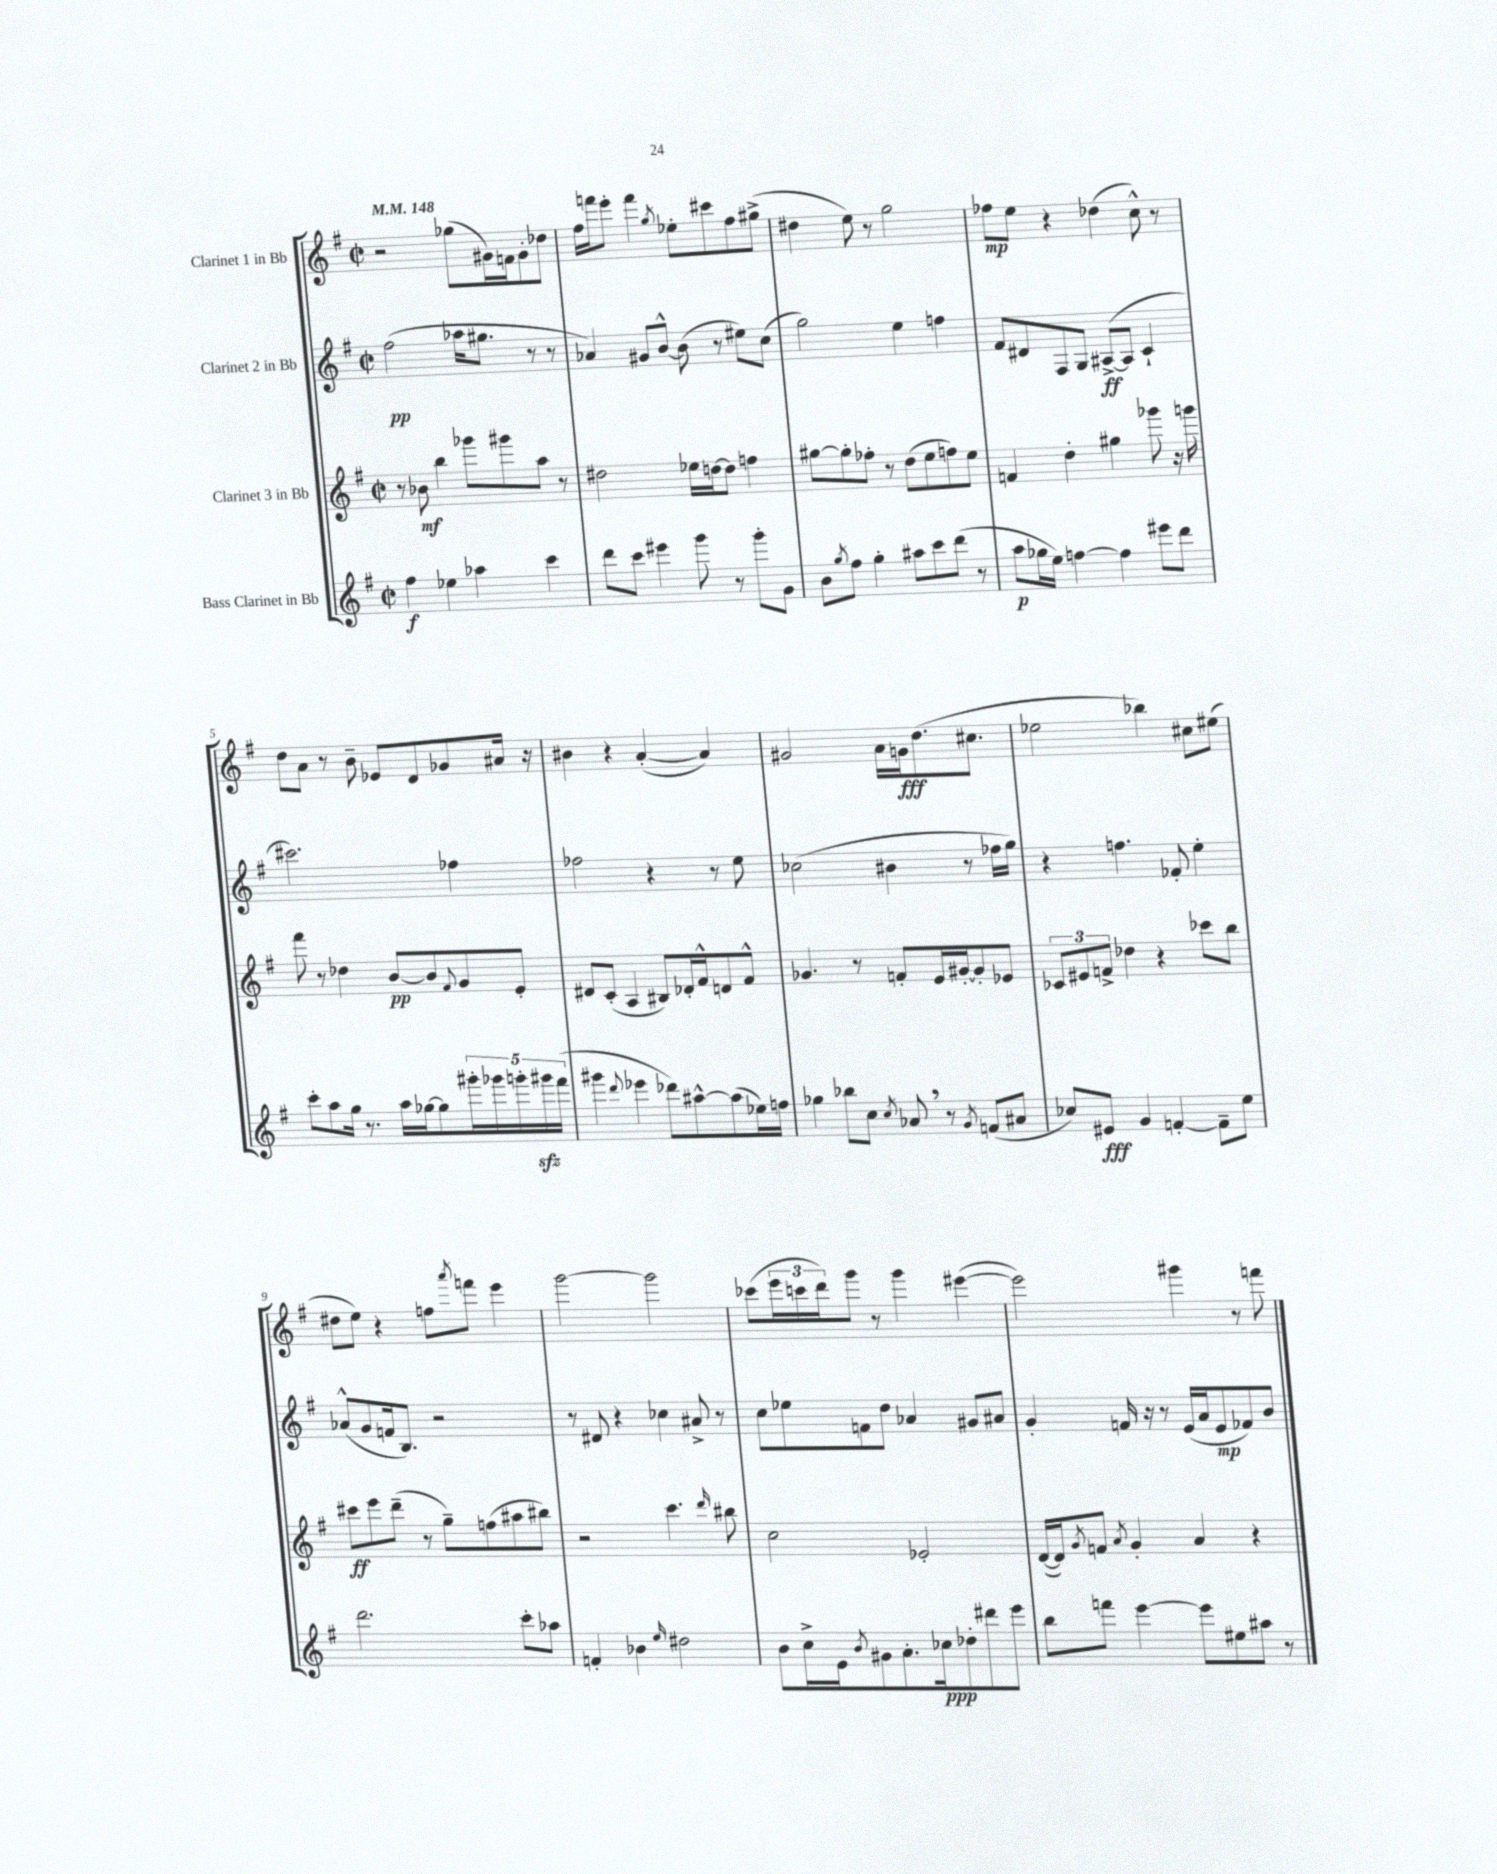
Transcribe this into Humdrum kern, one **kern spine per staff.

**kern	**dynam	**kern	**dynam	**kern	**dynam	**kern	**dynam
*part4	*part4	*part3	*part3	*part2	*part2	*part1	*part1
*staff4	*staff4	*staff3	*staff3	*staff2	*staff2	*staff1	*staff1
*I"Bass Clarinet in Bb	*	*I"Clarinet 3 in Bb	*	*I"Clarinet 2 in Bb	*	*I"Clarinet 1 in Bb	*
*clefG2	*	*clefG2	*	*clefG2	*	*clefG2	*
*k[f#]	*	*k[f#]	*	*k[f#]	*	*k[f#]	*
*M2/2	*	*M2/2	*	*M2/2	*	*M2/2	*
*met(c|)	*	*met(c|)	*	*met(c|)	*	*met(c|)	*
*MM148	*	*MM148	*	*MM148	*	*MM148	*
=1	=1	=1	=1	=1	=1	=1	=1
4ff#\	f	8r	.	(2ff#\	pp	2r	.
.	.	8b-X\	mf	.	.	.	.
4ee-X\	.	4bb\	.	.	.	.	.
4aa-X\	.	8ggg-X\L	.	16aa-X\KL	.	(8gg-X\L	.
.	.	.	.	8.gg#X\J	.	.	.
.	.	8ggg#X\	.	.	.	16g#X\L)	.
.	.	.	.	.	.	16fn\J	.
4ccc\	.	8aa\J	.	8r	.	8g#'\	.
.	.	8r	.	8r	.	8dd-X\J	.
=2	=2	=2	=2	=2	=2	=2	=2
8ddd\L	.	2dd#X\	.	4a-X/)	.	16ff#\LL	.
.	.	.	.	.	.	16fffn\J	.
8ccc\J	.	.	.	.	.	8eee'\J	.
4eee#X\	.	.	.	8g#X/L	.	4fff\	.
.	.	.	.	[8b^^/J	.	.	.
.	.	.	.	.	.	8qgg/	.
8ggg\	.	16ee-X\LL	.	(8b\]	.	8ee-X'\L	.
.	.	[16ddn\J	.	.	.	.	.
8r	.	8dd\J]	.	8r	.	8ccc#X\	.
8ggg'\L	.	4ffn\	.	8ee#X\L)	.	8ff#\	.
8g\J	.	.	.	(8cc\J	.	(8gg#X^\J	.
=3	=3	=3	=3	=3	=3	=3	=3
8b\L	.	[8gg#X\L	.	2gg\)	.	4dd#X\	.
8qgg/	.	.	.	.	.	.	.
8ff#\J	.	8gg#'\]	.	.	.	.	.
4gg'\	.	8ff-X'\J	.	.	.	8ee\)	.
.	.	8r	.	.	.	8r	.
8aa#X\L	.	(8dd\L	.	4ee\	.	2gg\	.
8ccc\	.	8ee\	.	.	.	.	.
(8ddd\J	.	8ffn\)	.	4ffn\	.	.	.
8r	.	8ee\J	.	.	.	.	.
=4	=4	=4	=4	=4	=4	=4	=4
8aa\L	p	4fn/	.	8f#/L	.	8ff-X\L	mp
16gg-X\L	.	.	.	8d#X/	.	8ee\J	.
16ee\JJ)	.	.	.	.	.	.	.
[4ffn\	.	4dd'\	.	8F#/	.	4r	.
.	.	.	.	8G/J	.	.	.
4ff\]	.	4gg#X\	.	([8A#X^/L	ff	(4dd-X\	.
.	.	.	.	8A#/J]	.	.	.
8eee#X\L	.	8ggg-X\	.	4c`/	.	8cc^^\)	.
8ddd\J	.	16r	.	.	.	8r	.
.	.	16gggn\	.	.	.	.	.
!!LO:LB:g=z
=5	=5	=5	=5	=5	=5	=5	=5
8ccc'\L	.	8fff#\	.	2.ccc#X\)	.	8dd\L	.
8aa\	.	8r	.	.	.	8a\J	.
16gg\Jk	.	4dd-X\	.	.	.	8r	.
8.r	.	.	.	.	.	.	.
.	.	.	.	.	.	8b~\	.
16aa\LL	.	[8b/L	pp	.	.	8e-X/L	.
[16gg-X\J	.	.	.	.	.	.	.
8gg-\]	.	8b/]	.	.	.	8d/	.
.	.	8qqf#/	.	.	.	.	.
20ggg#X'\L	.	8g/	.	4ff-X\	.	8g-X/	.
20ggg-X\	.	.	.	.	.	.	.
20gggn'\	.	.	.	.	.	.	.
.	.	8e'/J	.	.	.	16a#X/Jk	.
20ggg#Xzz\	.	.	.	.	.	.	.
.	.	.	.	.	.	16r	.
(20fff#\JJ	.	.	.	.	.	.	.
=6	=6	=6	=6	=6	=6	=6	=6
4ggg#X\	.	8d#X/L	.	2ff-X\	.	4b#X\	.
.	.	(8c'/J	.	.	.	.	.
8qqddd/	.	.	.	.	.	.	.
4eee-X\	.	4A/	.	.	.	4r	.
8ddd-X\L)	.	8B#X/L)	.	4r	.	([4a'/	.
[8aa#X^^\	.	16d-X'/L	.	.	.	.	.
.	.	16f#^^/J	.	.	.	.	.
(8aa#\]	.	8dn/	.	8r	.	4a/])	.
16ee-X\L)	.	8f#^^/J	.	8ee\	.	.	.
16ffn\JJ	.	.	.	.	.	.	.
=7	=7	=7	=7	=7	=7	=7	=7
4gg-X\	.	4.g-X/	.	(2cc-X\	.	2g#X/	.
8bb-X\L	.	.	.	.	.	.	.
8cc\J	.	8r	.	.	.	.	.
8qcc/	.	.	.	.	.	.	.
8a-X,/	.	8fn'/L	.	4b#X\	.	16a\LL	.
.	.	.	.	.	.	16gn\J	fff
8r	.	16e/L	.	.	.	(8.dd\	.
.	.	[16g#X'/J	.	.	.	.	.
8qg/	.	.	.	.	.	.	.
(8fn/L	.	8g#'/]	.	8r	.	.	.
.	.	.	.	.	.	8.cc#X\J	.
8a#X/J	.	8e-X/J	.	16ff-X\LL	.	.	.
.	.	.	.	16gg\JJ)	.	.	.
=8	=8	=8	=8	=8	=8	=8	=8
8cc-X/L)	.	12c-X/L	.	4r	.	2ee-X\	.
.	.	12e#X/	.	.	.	.	.
8e#X/J	fff	.	.	.	.	.	.
.	.	12fn^/J	.	.	.	.	.
4g/	.	4dd-X\	.	4.ffn\	.	.	.
[4fn'/	.	4r	.	.	.	4bb-X\)	.
.	.	.	.	8f-X'/	.	.	.
8f~\L]	.	8ccc-X\L	.	4ee'\	.	8cc#X\L	.
8ee\J	.	8bb\J	.	.	.	(8ee#X\J	.
!!LO:LB:g=z
=9	=9	=9	=9	=9	=9	=9	=9
2.ddd\	.	8ccc#X\L	ff	(8a-X^^/L	.	8dd#X\L	.
.	.	8eee\	.	8g/	.	8ee\J)	.
.	.	(8ddd~\J	.	16fn/k	.	4r	.
.	.	.	.	8.B/J)	.	.	.
.	.	8r	.	.	.	.	.
.	.	8gg~\L)	.	2r	.	8ffn\L	.
.	.	.	.	.	.	8qaaa/	.
.	.	(8ffn\	.	.	.	8fffn\J	.
8ccc'\L	.	8aa#X\	.	.	.	4eee\	.
8aa-X\J	.	8bb#X\J)	.	.	.	.	.
=10	=10	=10	=10	=10	=10	=10	=10
4fn'/	.	2r	.	8r	.	[2ggg\	.
.	.	.	.	8d#X/	.	.	.
4b-X\	.	.	.	4r	.	.	.
16qqee/	.	.	.	.	.	.	.
2dd#X\	.	4.ccc\	.	4cc-X\	.	2ggg\]	.
.	.	.	.	8a#X^/	.	.	.
.	.	16qqddd/	.	.	.	.	.
.	.	8bb#X\	.	8r	.	.	.
=11	=11	=11	=11	=11	=11	=11	=11
8b\L	.	2cc\	.	8cc\L	.	(8ccc-X\L	.
16cc^\L	.	.	.	8ee-X\	.	24eee\L	.
.	.	.	.	.	.	24cccn\	.
16e\J	.	.	.	.	.	.	.
.	.	.	.	.	.	24ddd\J)	.
8qb/	.	.	.	.	.	.	.
8g#X\	.	.	.	8fn\	.	8ggg\J	.
8.a'\	.	.	.	8dd\J	.	8r	.
.	.	2e-X'/	.	4a-X/	.	4ggg\	.
16cc-X\k	ppp	.	.	.	.	.	.
8dd-X'\	.	.	.	.	.	.	.
8ddd#X\	.	.	.	8g#X/L	.	([4eee#X\	.
8eee\J	.	.	.	8a#X/J	.	.	.
=12	=12	=12	=12	=12	=12	=12	=12
8bb\L	.	([16d/LL	.	4g'/	.	2eee#\])	.
.	.	16d/J])	.	.	.	.	.
.	.	8qg/	.	.	.	.	.
8fffn\J	.	8fn/J	.	.	.	.	.
.	.	8qa/	.	.	.	.	.
[4eee\	.	4g'/	.	16fn/	.	.	.
.	.	.	.	16r	.	.	.
.	.	.	.	8r	.	.	.
8eee\L]	.	4a/	.	(16e/LL	.	4ggg#X\	.
.	.	.	.	16a/J	.	.	.
8ee#X\	.	.	.	8e/	mp	.	.
8aa#X\J	.	4r	.	8f-X/)	.	8r	.
8r	.	.	.	8b/J	.	8fffn\	.
==	==	==	==	==	==	==	==
*-	*-	*-	*-	*-	*-	*-	*-
